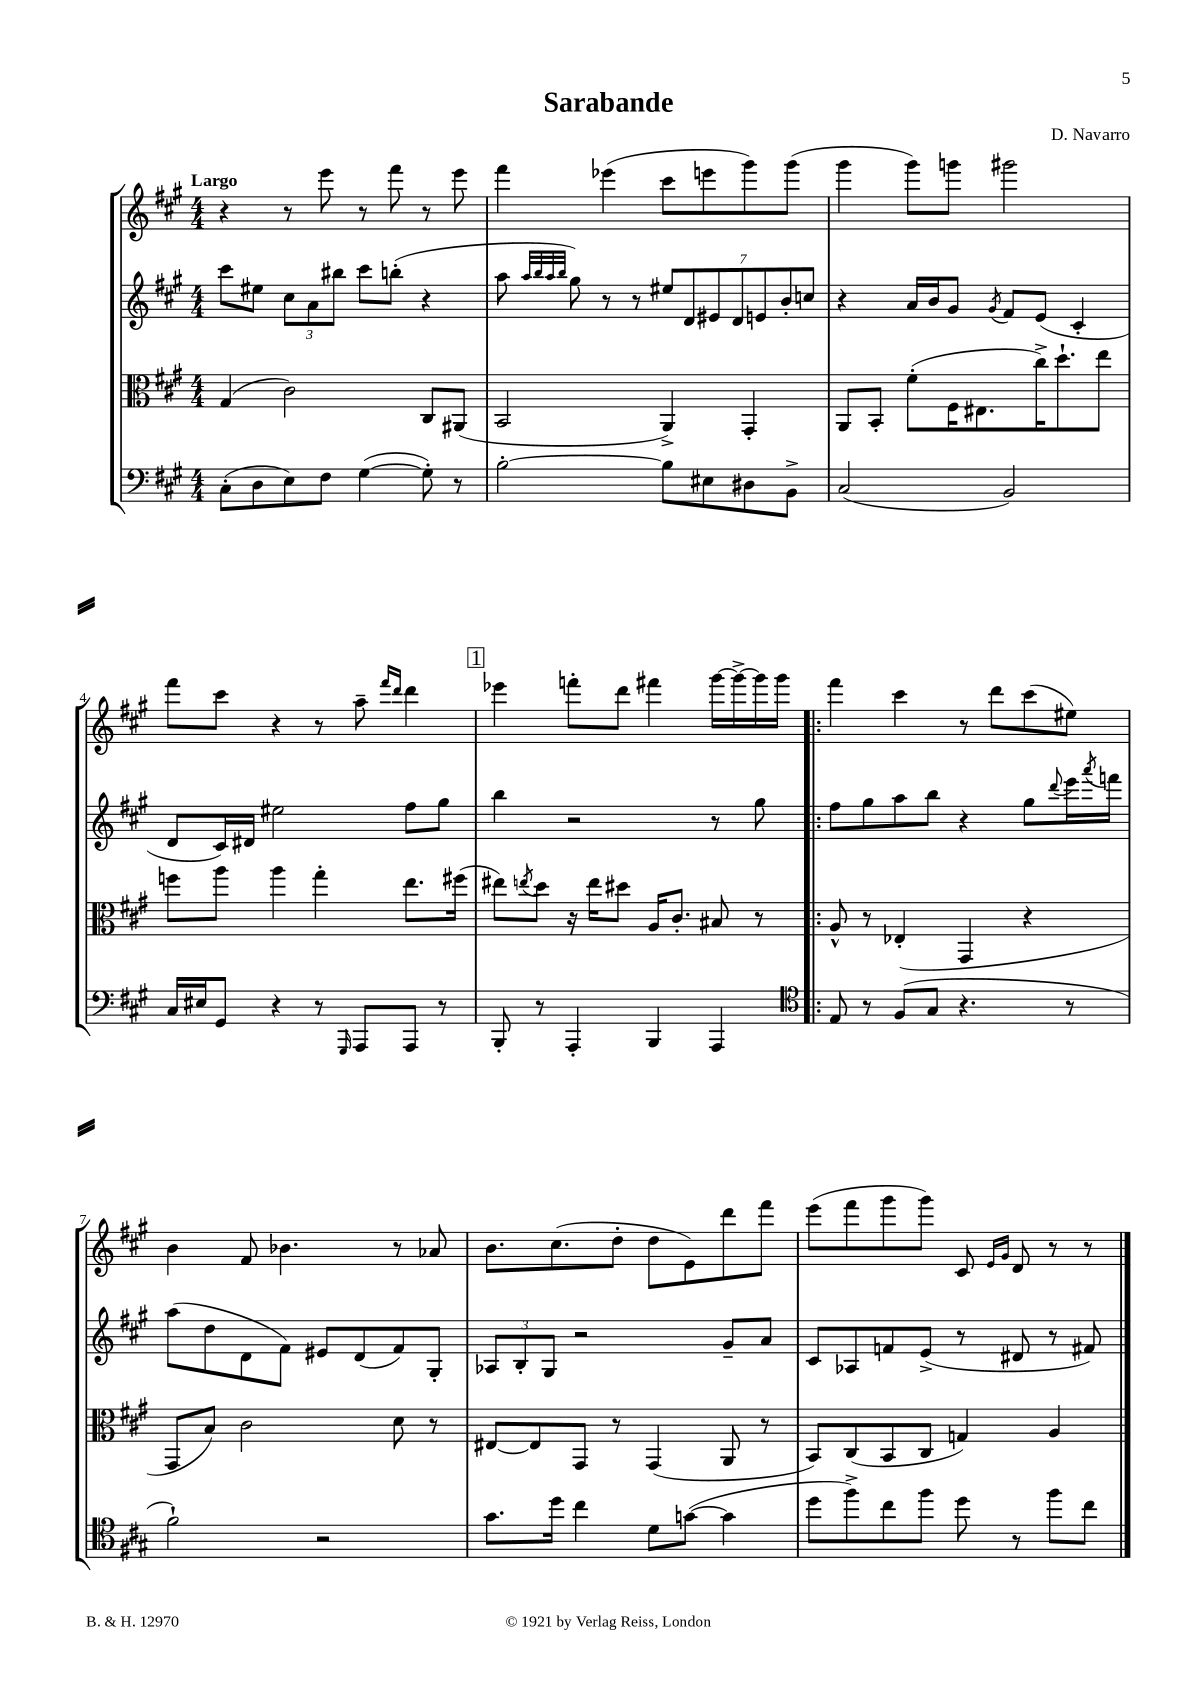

**kern	**kern	**kern	**kern
*staff4	*staff3	*staff2	*staff1
*clefF4	*clefC3	*clefG2	*clefG2
*k[f#c#g#]	*k[f#c#g#]	*k[f#c#g#]	*k[f#c#g#]
*M4/4	*M4/4	*M4/4	*M4/4
(8C#'	(4G#	8ccc#	4r
8D	.	8ee#	.
8E)	2c#)	12cc#	8r
.	.	12a	.
8F#	.	.	8eee
.	.	12bb#	.
([4G#	.	8ccc#	8r
.	.	(8bb'	8fff#
8G#'])	8C#	4r	8r
8r	(8AA#	.	8eee
=	=	=	=
[2B'	2BB	8aa	4fff#
.	.	32qqaa	.
.	.	32qqbb	.
.	.	32qqaa	.
.	.	32qqbb	.
.	.	8gg#)	.
.	.	8r	(4eee-
.	.	8r	.
8B]	4AA^)	14ee#	8ccc#
.	.	14d	.
8E#	.	.	8eee
.	.	14e#	.
.	.	14d	.
8D#	4GG#'	.	8ggg#)
.	.	14e	.
.	.	14b'	.
8BB^	.	.	(8ggg#
.	.	14cc	.
=	=	=	=
(2C#	8AA	4r	4ggg#
.	8BB'	.	.
.	(8f#'	16a	8ggg#)
.	.	16b	.
.	16F#	8g#	8ggg
.	8.E#	.	.
.	.	8qg#	.
2BB)	.	8f#	2ggg#
.	16cc#^)	(8e	.
.	8.dd`	.	.
.	.	4c#'	.
.	8ee	.	.
=	=	=	=
16C#	8ff	8d	8fff#
16E#	.	.	.
8GG#	8aa	16c#)	8ccc#
.	.	16d#	.
4r	4aa	2ee#	4r
8r	4gg#'	.	8r
16qqGGG#	.	.	.
8AAA	.	.	8aa~
.	.	.	16qqfff#
.	.	.	16qqddd
8AAA	8.ee	8ff#	4ddd
8r	.	8gg#	.
.	(16ff#	.	.
=	=	=	=
8BBB'	8ee#)	4bb	4eee-
.	8qee	.	.
8r	8dd	.	.
4AAA'	16r	2r	8fff'
.	16ee	.	.
.	8dd#	.	8ddd
4BBB	16A	.	4fff#
.	8.c#'	.	.
4AAA	8B#	8r	[16ggg#
.	.	.	16ggg#^_
.	8r	8gg#	16ggg#]
.	.	.	16ggg#
=!|:	=!|:	=!|:	=!|:
*clefC4	*	*	*
8E	8A^^	8ff#	4fff#
8r	8r	8gg#	.
(8F#	(4E-'	8aa	4ccc#
8G#	.	8bb	.
4.r	4GG#	4r	8r
.	.	.	8ddd
.	4r	8gg#	(8ccc#
.	.	8qqddd	.
8r	.	16eee	8ee#)
.	.	8qaaa	.
.	.	16fff	.
=	=	=	=
2f#`)	8GG#	(8aa	4b
.	8B)	8dd	.
.	2c#	8d	8f#
.	.	8f#)	4.b-
2r	.	8e#	.
.	.	(8d	.
.	8d	8f#)	8r
.	8r	8G#'	8a-
=	=	=	=
8.g#	[8E#	12A-	8.b
.	.	12B'	.
.	8E#]	.	.
.	.	12G#	.
16dd	.	.	(8.cc#
4cc#	8GG#	2r	.
.	8r	.	8dd'
8d	(4GG#	.	8dd
([8g	.	.	8e)
4g]	8AA	8g#~	8ddd
.	8r	8a	8fff#
=	=	=	=
8dd	8BB)	8c#	(8eee
8ff#^)	(8C#	8A-	8fff#
8cc#	8BB	8f	8ggg#
8ff#	8C#	(8e^	8ggg#)
8dd	4G)	8r	8c#
.	.	.	16qqe
.	.	.	16qqg#
8r	.	8d#	8d
8ff#	4A	8r	8r
8cc#	.	8f#)	8r
==	==	==	==
*-	*-	*-	*-
